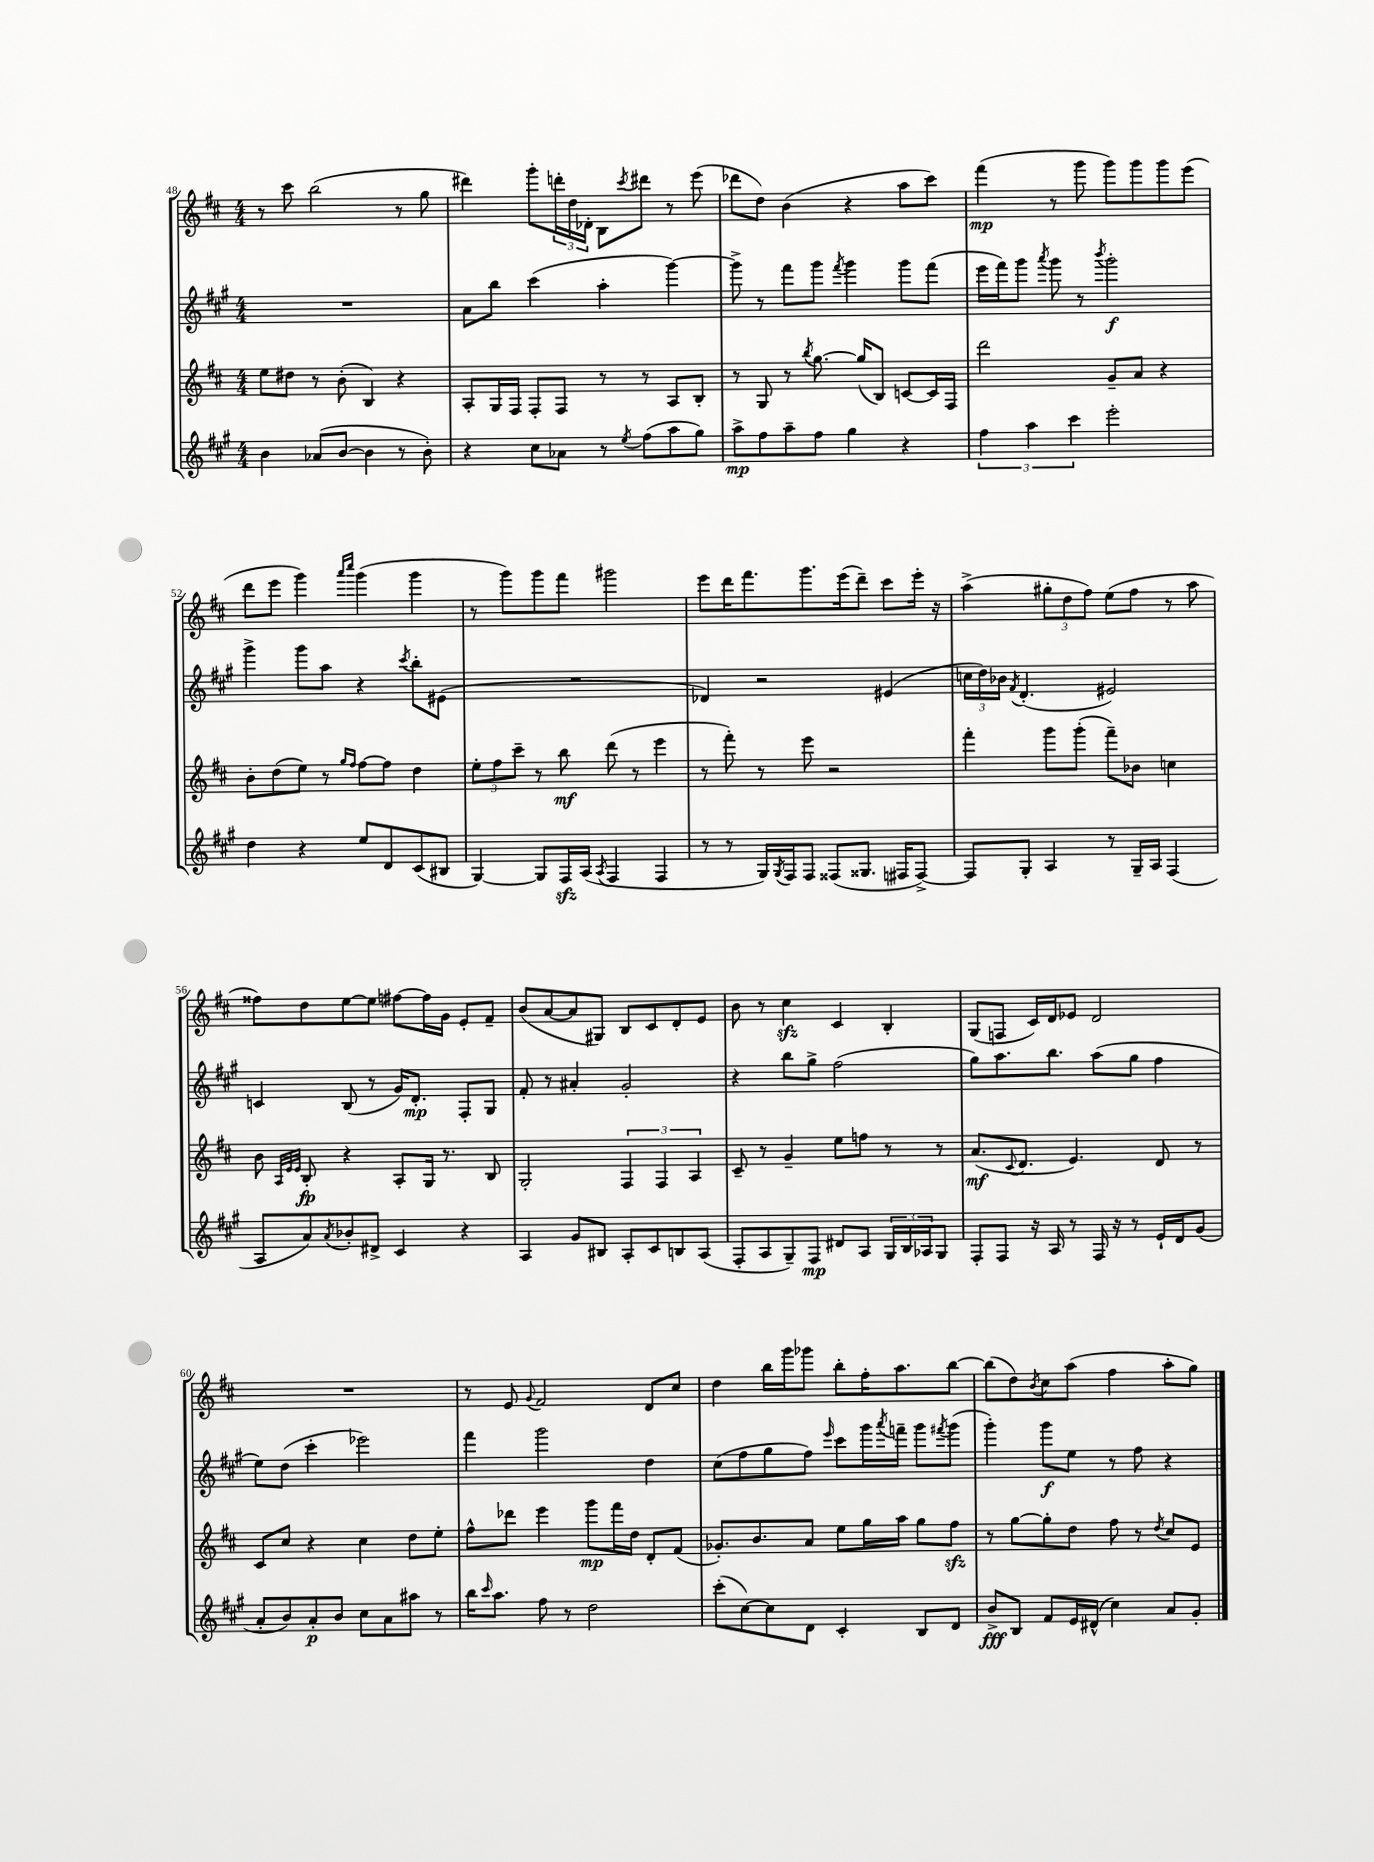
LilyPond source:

<<
\new StaffGroup <<
\new Staff = "s0" {
    \clef treble \key d \major \numericTimeSignature \time 4/4
    r8 cis'''8 b''2( r8 g''8 |
    dis'''4) g'''8-. \tuplet 3/2 { d'''16-. d''16 des'16-. } b8 \acciaccatura { cis'''8 } dis'''8 r8 e'''8( |
    des'''8 d''8) b'4( r4 a''8 cis'''8) |
    fis'''4\mp( r8 g'''8 g'''8) g'''8 g'''8 e'''8( |
    d'''8 e'''8 g'''4) \grace { a'''16 cis''''16 } g'''4( g'''4 |
    r8 g'''8) g'''8 fis'''8 gis'''2 |
    e'''8 d'''16 fis'''8. g'''8. e'''16( d'''8--) cis'''8 e'''16-. r16 |
    a''4->( \tuplet 3/2 { gis''8-. d''8 fis''8) } e''8( fis''8 r8 a''8 |
    fisis''8) d''8 e''8~ e''8 fis''8~ fis''16 g'16 e'8-. fis'8-- |
    b'8( a'8~ a'8 gis8) b8 cis'8 d'8-. e'8 |
    b'8 r8 cis''4\sfz cis'4 b4-. |
    g8( f8 cis'16) d'16 ees'8 d'2 |
    R1 |
    r8 e'8 \appoggiatura { g'8 } fis'2 d'8 cis''8 |
    d''4 b''16 g'''16 ges'''8 b''8-. fis''16-. a''8. b''8~ |
    b''8( d''8) \acciaccatura { b'8 } cis''8 a''8( fis''4 a''8-. g''8) \bar "|." |
}
\new Staff = "s1" {
    \clef treble \key a \major \numericTimeSignature \time 4/4
    R1 |
    a'8 b''8 cis'''4( a''4-. gis'''4~) |
    gis'''8-> r8 fis'''8 gis'''8 \acciaccatura { fis'''8 } gis'''4 gis'''8 fis'''8( |
    e'''16 fis'''16) gis'''8 \acciaccatura { a'''8 } gis'''8 r8 \acciaccatura { b'''8 } gis'''2-.\f |
    gis'''4-> gis'''8 a''8 r4 \acciaccatura { cis'''8 } b''8-. eis'8( |
    R1 |
    des'4) r2 eis'4( |
    \tuplet 3/2 { c''16 d''16) bes'16 } \acciaccatura { fis'8 } d'4.-.( eis'2) |
    c'4 b8( r8 gis'16) d'8.-.\mp fis8-. gis8 |
    fis'8-. r8 ais'4-. gis'2-. |
    r4 b''8 gis''8-> fis''2( |
    gis''8) a''8. b''8. a''8( gis''8 fis''4 |
    e''8) d''8( cis'''4-. ees'''2) |
    fis'''4 gis'''2 d''4 |
    cis''8( fis''8 gis''8 fis''8) \grace { e'''16 } cis'''8 gis'''16 \acciaccatura { a'''8 } f'''16-- gis'''8 \acciaccatura { fis'''8 } gis'''8( |
    gis'''4-.) gis'''8\f e''8 r8 fis''8 r4 \bar "|." |
}
\new Staff = "s2" {
    \clef treble \key d \major \numericTimeSignature \time 4/4
    e''8 dis''8 r8 b'8-.( b4) r4 |
    a8-. g16 fis16 fis8-. fis8 r8 r8 a8 b8-. |
    r8 g8 r8 \acciaccatura { b''8 } g''8.~ g''16( b8) c'8~ c'16 fis16 |
    d'''2 g'8-- a'8 r4 |
    b'8-. d''8( e''8) r8 \grace { g''16 fis''16 } fis''8~ fis''8 d''4 |
    \tuplet 3/2 { e''8-. fis''8 cis'''8-- } r8 b''8\mf d'''8( r8 e'''4 |
    r8 fis'''8-.) r8 e'''8 r2 |
    fis'''4-. g'''8 g'''8-.( fis'''8--) bes'8 c''4 |
    b'8 \grace { a32 e'32 e'32 } b8-.\fp r4 a8-. g16 r8. b8 |
    g2-. \tuplet 3/2 { fis4 fis4 a4 } |
    cis'8-- r8 g'4-- e''8 f''8 r8 r8 |
    a'8.\mf( \appoggiatura { cis'8 } d'8. e'4.) d'8 r8 |
    cis'8 cis''8 r4 cis''4 d''8 e''8-. |
    fis''8-^ des'''8 e'''4 g'''8\mp fis'''16 d''16 d'8-. fis'8( |
    ges'8.-.) b'8. a'8 e''8 g''16 a''16 g''8 fis''8\sfz |
    r8 g''8~ g''8-. d''8 fis''8 r8 \acciaccatura { d''8 } cis''8 e'8 \bar "|." |
}
\new Staff = "s3" {
    \clef treble \key a \major \numericTimeSignature \time 4/4
    b'4 aes'8( b'8~ b'4 r8 b'8-.) |
    r4 cis''8 aes'8 r8 \acciaccatura { e''8 } fis''8( a''8 gis''8) |
    a''8->\mp fis''8 a''8-- fis''8 gis''4 r4 |
    \tuplet 3/2 { fis''4 a''4 cis'''4 } e'''2-. |
    d''4 r4 e''8 d'8 cis'8( bis8 |
    gis4~) gis8 fis16\sfz a16( \acciaccatura { a8 } fis4 fis4 |
    r8 r8 gis16) \acciaccatura { gis8 } fis16 fis8 fisis8( gisis8. fis16 fis8~->) |
    fis8 gis8-. a4 r8 gis16-- a16 fis4( |
    a8 a'8) \acciaccatura { a'8 } bes'8-. dis'8-> cis'4 r4 |
    a4 gis'8 bis8 a8-. cis'8 b8 a8( |
    fis8-. a8 gis8--) fis8\mp dis'8 a8 \tuplet 3/2 { gis16 b16 aes16 } gis8 |
    fis8-. fis8 r16 a16 r8 fis16 r16 r8 e'16-! d'16 gis'8( |
    a'8-. b'8) a'8-.\p b'8 cis''8 a'8 ais''8 r8 |
    b''16 \grace { cis'''16 } a''8. fis''8 r8 d''2 |
    cis'''8-.( cis''8~) cis''8 d'8 cis'4-. b8 d'8 |
    b'8->\fff b8 fis'8 e'16 dis'16-^( cis''4) a'8 gis'8-. \bar "|." |
}
>>
>>
\layout { \context { \Score currentBarNumber = #48 } }
